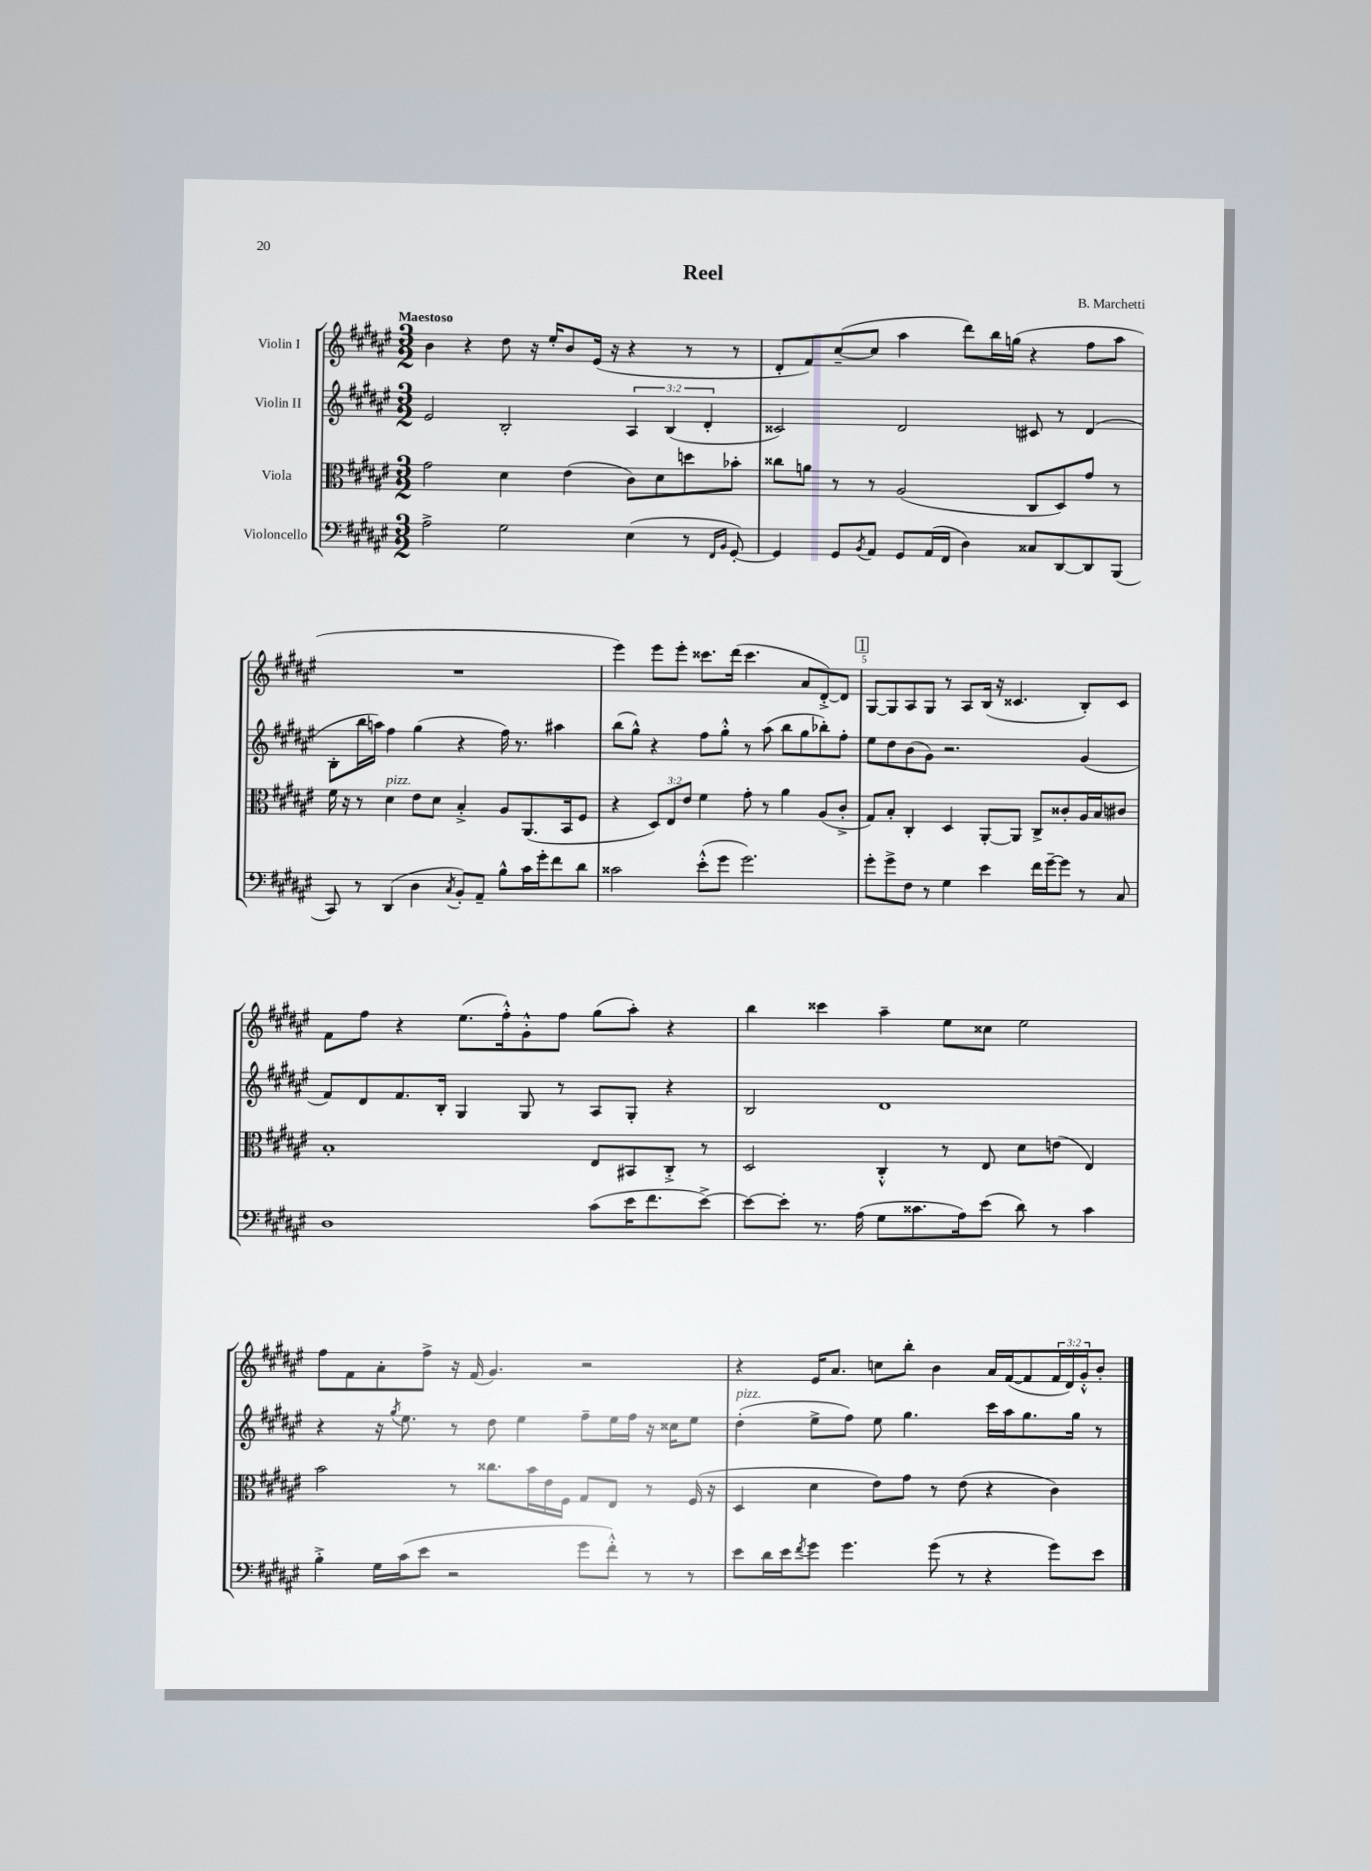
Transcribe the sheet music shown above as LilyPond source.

\header { title = "Reel" composer = "B. Marchetti" }
<<
\new StaffGroup <<
\new Staff = "s0" \with { instrumentName = "Violin I" } {
    \clef treble \key fis \major \numericTimeSignature \time 3/2 \override Staff.TupletNumber.text = #tuplet-number::calc-fraction-text \tempo "Maestoso"
    b'4 r4 dis''8 r16 eis''16-. b'8 eis'16( r16 r4 r8 r8 |
    dis'8-. fis'8) cis''8~--( cis''8 ais''4 dis'''8) b''16 g''16( r4 fis''8 ais''8 |
    R1. |
    eis'''4) eis'''8 eis'''8-. cisis'''8. dis'''16( cisis'''4. ais'8 dis'8~-.->) dis'8 |
    \mark \markup { \box "1" } gis8~ gis8 ais8 gis8 r8 ais8 b16( r16 cisis'4. b8-.) cisis'8 |
    fis'8 fis''8 r4 eis''8.( fis''16-.-^) gis'8-.-^ fis''8 gis''8( ais''8-.) r4 |
    b''4 cisis'''4 ais''4-- eis''8 cisis''8 eis''2 |
    fis''8 fis'8 ais'8-. fis''8-> r16 fis'16( gis'4.) r2 |
    r4 eis'16 ais'8. c''8 b''8-. b'4 ais'16 fis'16~( fis'8 \tuplet 3/2 { fis'16 dis'16) gis'16-.-^ } b'8-. \bar "|." |
}
\new Staff = "s1" \with { instrumentName = "Violin II" } {
    \clef treble \key fis \major \numericTimeSignature \time 3/2 \override Staff.TupletNumber.text = #tuplet-number::calc-fraction-text
    eis'2 b2-. \tuplet 3/2 { ais4 b4( dis'4-. } |
    cisis'2) dis'2 cis'8 r8 dis'4( |
    b8-. b''16 a''16) fis''4 gis''4( r4 fis''16) r8. ais''4 |
    b''8( gis''8-^) r4 fis''8 gis''8-.-^ r8 ais''8( b''8 gis''8 bes''8-.) fis''8-. |
    \mark \markup { \box "1" } eis''8 dis''8 b'8( gis'8) r2. gis'4( |
    fis'8) dis'8 fis'8. b16-. gis4 gis8 r8 ais8 gis8-. r4 |
    b2 dis'1 |
    r4 r16 \acciaccatura { gis''8 } eis''8. r8 dis''8 eis''4 fis''8-- eis''16 fis''16 r16 cisis''16 eis''8 |
    dis''4-.^\markup { \italic "pizz." }( eis''8-> fis''8) eis''8 gis''4. cis'''16 ais''16 gis''8. gis''16 r8 \bar "|." |
}
\new Staff = "s2" \with { instrumentName = "Viola" } {
    \clef alto \key fis \major \numericTimeSignature \time 3/2 \override Staff.TupletNumber.text = #tuplet-number::calc-fraction-text
    gis'2 dis'4 eis'4( cis'8) dis'8 d''8 bes'8-. |
    cisis''8 a'8 r8 r8 ais2( cis8 dis8) gis'8 r8 |
    fis'16 r16 r8 dis'4^\markup { \italic "pizz." } eis'8 dis'8 b4-.-> ais8 ais,8.( b,16 fis8 |
    r4 \tuplet 3/2 { dis8) eis8 eis'8 } fis'4 gis'8-. r8 ais'4 ais8( cis'8-.-> |
    \mark \markup { \box "1" } gis8) b8-. cis4-. dis4 ais,8~-. ais,8 cis8-> cisis'8-. ais16 b16 cis'8 |
    b1-. eis8 bis,8 cis8-.-> r8 |
    dis2 cis4-.-^ r8 eis8 dis'8 e'8( eis4) |
    b'2 r8 cisis''8. b'16 eis'16 fis16 gis8 eis8 r8 fis16( r16 |
    dis4 dis'4 eis'8) gis'8 r8 eis'8( r4 cis'4) \bar "|." |
}
\new Staff = "s3" \with { instrumentName = "Violoncello" } {
    \clef bass \key fis \major \numericTimeSignature \time 3/2
    ais2-> gis2 eis4( r8 \grace { fis,16 b,16 } gis,8~-.) |
    gis,4 gis,8 \acciaccatura { b,8 } ais,8 gis,8 ais,16( fis,16 dis4) cisis8 dis,8~ dis,8 b,,8( |
    cis,8) r8 dis,4( dis4 \acciaccatura { cis8 } b,8-.) ais,8-- b8-^ cis'16 gis'16-. fis'8 dis'8 |
    cisis'2 eis'8-.-^( gis'8 gis'2.) |
    \mark \markup { \box "1" } gis'8-. gis'8-> fis8 r8 gis4 eis'4 fis'16 gis'16~-- gis'8 r8 cis8 |
    dis1 cis'8( eis'16 fis'8. eis'8~->) |
    eis'8~ eis'8-. r8. ais16( gis8 cisis'8. ais16) eis'8( dis'8) r8 cisis'4 |
    b4-.-> gis16 cis'16( eis'8 r2 gis'8 fis'8-.-^) r8 r8 |
    eis'8 dis'16 eis'16 \acciaccatura { fis'8 } gis'8 gis'4. gis'8( r8 r4 gis'8) eis'8 \bar "|." |
}
>>
>>
\layout { \context { \Score \override BarNumber.break-visibility = ##(#f #t #t) barNumberVisibility = #(every-nth-bar-number-visible 5) } }
